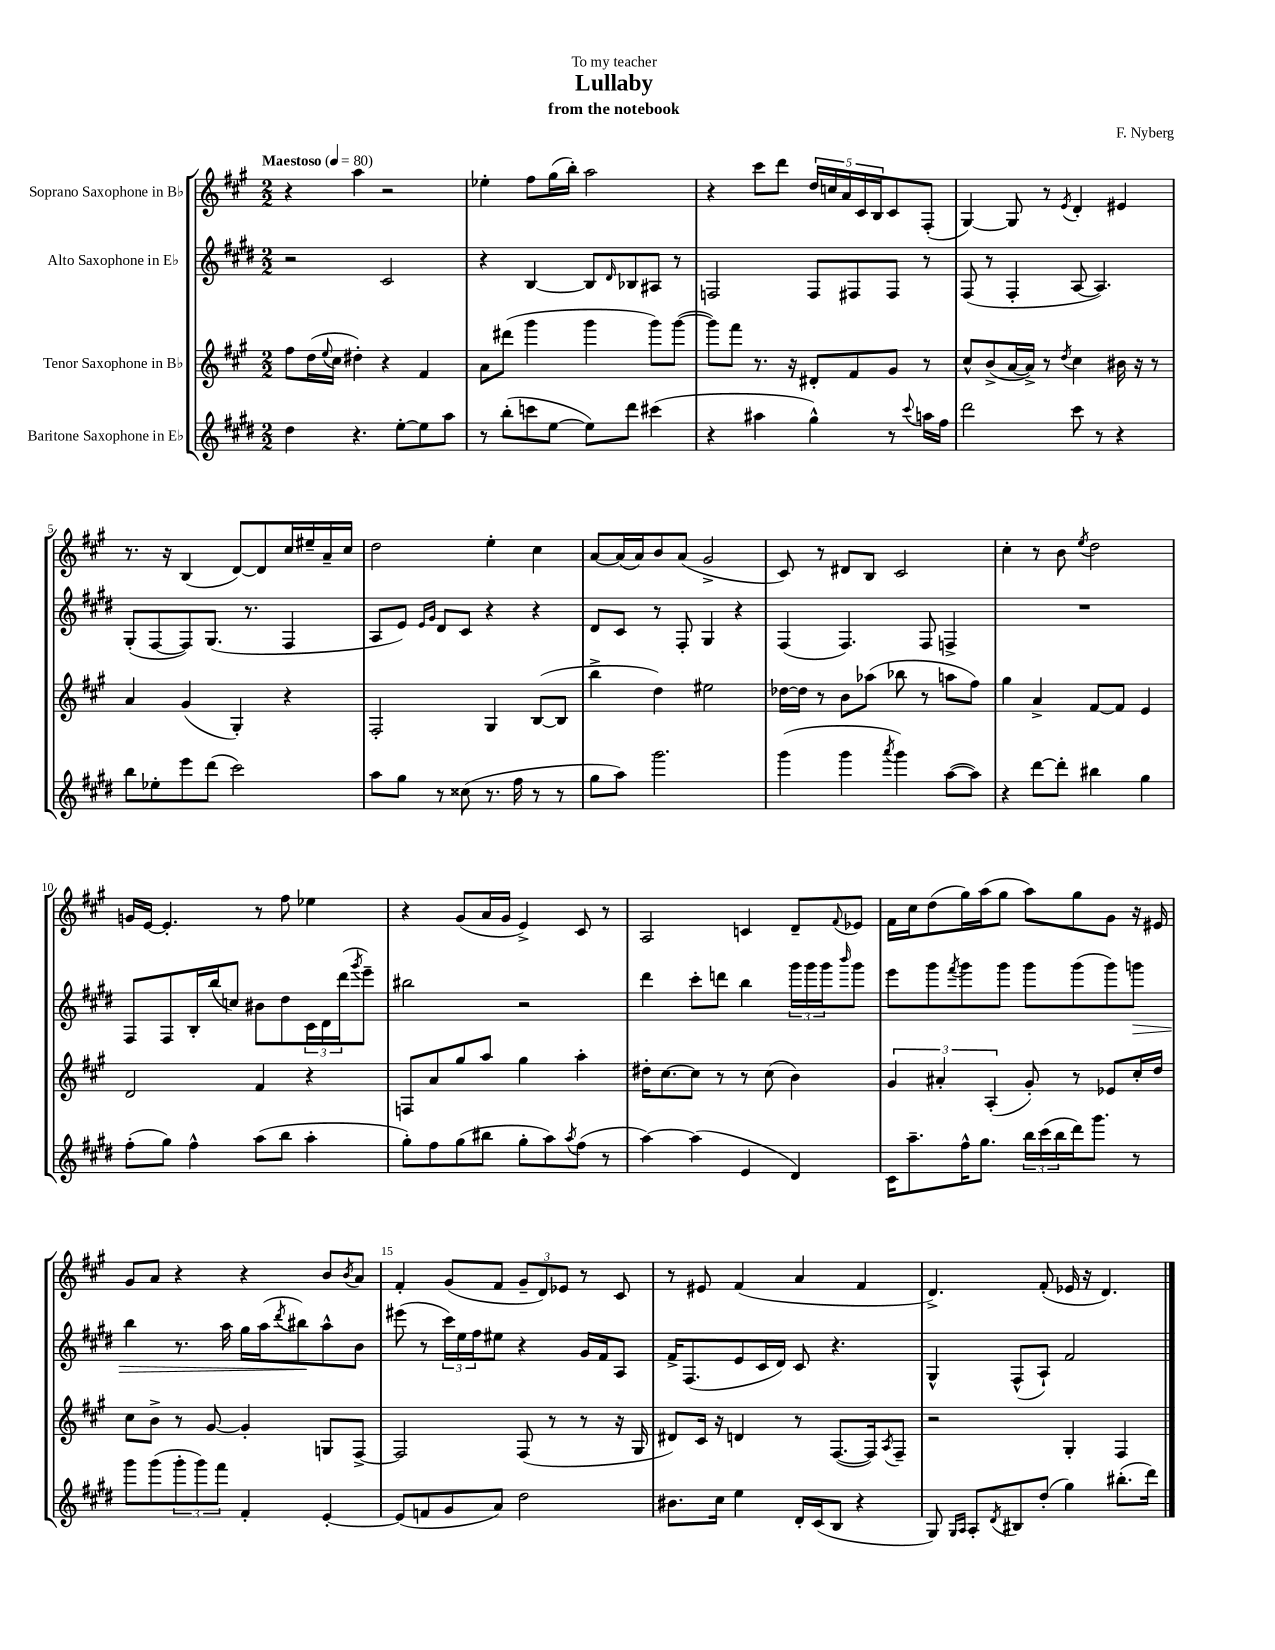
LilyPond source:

\header { title = "Lullaby" composer = "F. Nyberg" subtitle = "from the notebook" dedication = "To my teacher" }
<<
\new StaffGroup <<
\new Staff = "s0" \with { instrumentName = "Soprano Saxophone in Bb" } {
    \clef treble \key a \major \numericTimeSignature \time 2/2 \tempo "Maestoso" 4 = 80
    r4 a''4 r2 |
    ees''4-. fis''8 gis''16( b''16-.) a''2 |
    r4 cis'''8 d'''8 \tuplet 5/4 { d''16 c''16 a'16 cis'16 b16 } cis'8 fis8-.( |
    gis4~) gis8 r8 \acciaccatura { e'8 } d'4-. eis'4 |
    r8. r16 b4( d'8~) d'8 cis''16 eis''16-- a'16-- cis''16 |
    d''2 e''4-. cis''4 |
    a'8~ a'16( a'16) b'8 a'8( gis'2-> |
    cis'8) r8 dis'8 b8 cis'2 |
    cis''4-. r8 b'8 \acciaccatura { e''8 } d''2 |
    g'16 e'16~ e'4.-. r8 fis''8 ees''4 |
    r4 gis'8( a'16 gis'16 e'4->) cis'8 r8 |
    a2 c'4 d'8-- \appoggiatura { fis'8 } ees'8 |
    fis'16 cis''16 d''8( gis''16) a''16( gis''8 a''8) gis''8 gis'8 r16 eis'16 |
    gis'8 a'8 r4 r4 b'8 \acciaccatura { b'8 } a'8 |
    fis'4-. gis'8( fis'8 \tuplet 3/2 { gis'8-- d'8) ees'8 } r8 cis'8 |
    r8 eis'8 fis'4( a'4 fis'4 |
    d'4.->) fis'8-.( ees'16 r16 d'4.) \bar "|." |
}
\new Staff = "s1" \with { instrumentName = "Alto Saxophone in Eb" } {
    \clef treble \key e \major \numericTimeSignature \time 2/2
    r2 cis'2 |
    r4 b4~ b8 \grace { dis'16 } bes8 ais8 r8 |
    f2 f8 fis8 fis8 r8 |
    fis8( r8 fis4-. a8~ a4.) |
    gis8-.( fis8~ fis8) gis8.( r8. fis4 |
    a8 e'8) \grace { e'16 gis'16 } dis'8 cis'8 r4 r4 |
    dis'8 cis'8 r8 fis8-. gis4 r4 |
    fis4( fis4.) fis8 f4-> |
    R1 |
    fis8 fis8 b16-. b''16( c''8) bis'8 dis''8 \tuplet 3/2 { cis'16 dis'16 dis'''16( } \acciaccatura { gis'''8 } e'''8--) |
    bis''2 r2 |
    dis'''4 cis'''8-. d'''8 b''4 \tuplet 3/2 { gis'''16 gis'''16 gis'''16 } \grace { b'''16 } gis'''8 |
    e'''8 gis'''8 \acciaccatura { fis'''8 } gis'''8 gis'''8 gis'''8 gis'''8( gis'''8) g'''8\> |
    b''4 r8. a''16 gis''16 a''16( \acciaccatura { dis'''8 } bis''8\!) a''8-^ b'8 |
    eis'''8( r8 \tuplet 3/2 { cis'''16) e''16 fis''16 } eis''8 r4 gis'16 fis'16 a8 |
    fis'16-> fis8.( e'8 cis'16 dis'16) cis'8 r4. |
    gis4-^ fis8-^( a8-!) fis'2 \bar "|." |
}
\new Staff = "s2" \with { instrumentName = "Tenor Saxophone in Bb" } {
    \clef treble \key a \major \numericTimeSignature \time 2/2
    fis''8 d''16( \appoggiatura { e''8 } cis''16 dis''4-.) r4 fis'4 |
    a'8 dis'''8( gis'''4 gis'''4 gis'''8) gis'''8~( |
    gis'''8) fis'''8 r8. r16 dis'8-. fis'8 gis'8 r8 |
    cis''8-^ b'8->( a'16~ a'16->) r8 \acciaccatura { d''8 } cis''4 bis'16 r16 r8 |
    a'4 gis'4( gis4-.) r4 |
    fis2-. gis4 b8~( b8 |
    b''4-> d''4) eis''2 |
    des''16~ des''16 r8 b'8 aes''8( bes''8 r8 a''8 fis''8) |
    gis''4 a'4-> fis'8~ fis'8 e'4 |
    d'2 fis'4 r4 |
    f8 a'8 gis''8 a''8 gis''4 a''4-. |
    dis''16-. cis''8.~ cis''8 r8 r8 cis''8( b'4) |
    \tuplet 3/2 { gis'4 ais'4-. a4-.( } gis'8-.) r8 ees'8 cis''16-. d''16 |
    cis''8 b'8-> r8 gis'8~ gis'4-. g8 fis8~-> |
    fis2 fis8( r8 r8 r16 gis16 |
    dis'8) cis'16 r16 d'4 r8 fis8.~( fis16) \acciaccatura { a8 } fis8-- |
    r2 gis4-. fis4 \bar "|." |
}
\new Staff = "s3" \with { instrumentName = "Baritone Saxophone in Eb" } {
    \clef treble \key e \major \numericTimeSignature \time 2/2
    dis''4 r4. e''8~-. e''8 a''8 |
    r8 b''8-.( c'''8 e''8~ e''8) dis'''8 cis'''4( |
    r4 ais''4 gis''4-^) r8 \appoggiatura { cis'''8 } a''16 fis''16 |
    dis'''2 cis'''8 r8 r4 |
    b''8 ees''8-. e'''8 dis'''8( cis'''2) |
    a''8 gis''8 r8 cisis''8( r8. fis''16 r8 r8 |
    gis''8 a''8) gis'''2. |
    gis'''4( gis'''4 \acciaccatura { a'''8 } gis'''4) a''8~( a''8) |
    r4 dis'''8~ dis'''8-. bis''4 gis''4 |
    fis''8-.( gis''8) fis''4-^ a''8( b''8 a''4-. |
    gis''8-.) fis''8 gis''8( bis''8 gis''8-. a''8) \acciaccatura { a''8 } fis''8( r8 |
    a''4~) a''4( e'4 dis'4) |
    cis'16 a''8.-- fis''16-^ gis''8. \tuplet 3/2 { b''16 cis'''16( b''16 } dis'''16) gis'''8. r8 |
    gis'''8 gis'''8( \tuplet 3/2 { gis'''8-. gis'''8) fis'''8 } fis'4-. e'4~-. |
    e'8( f'8 gis'8 a'8) dis''2 |
    bis'8. cis''16 e''4 dis'16-. cis'16( b8 r4 |
    gis8) \grace { gis16 a16 } a8-. \acciaccatura { dis'8 } bis8 dis''8-.( gis''4) bis''8.-.( dis'''16) \bar "|." |
}
>>
>>
\layout { \context { \Score \override BarNumber.break-visibility = ##(#f #t #t) barNumberVisibility = #(every-nth-bar-number-visible 5) } }
